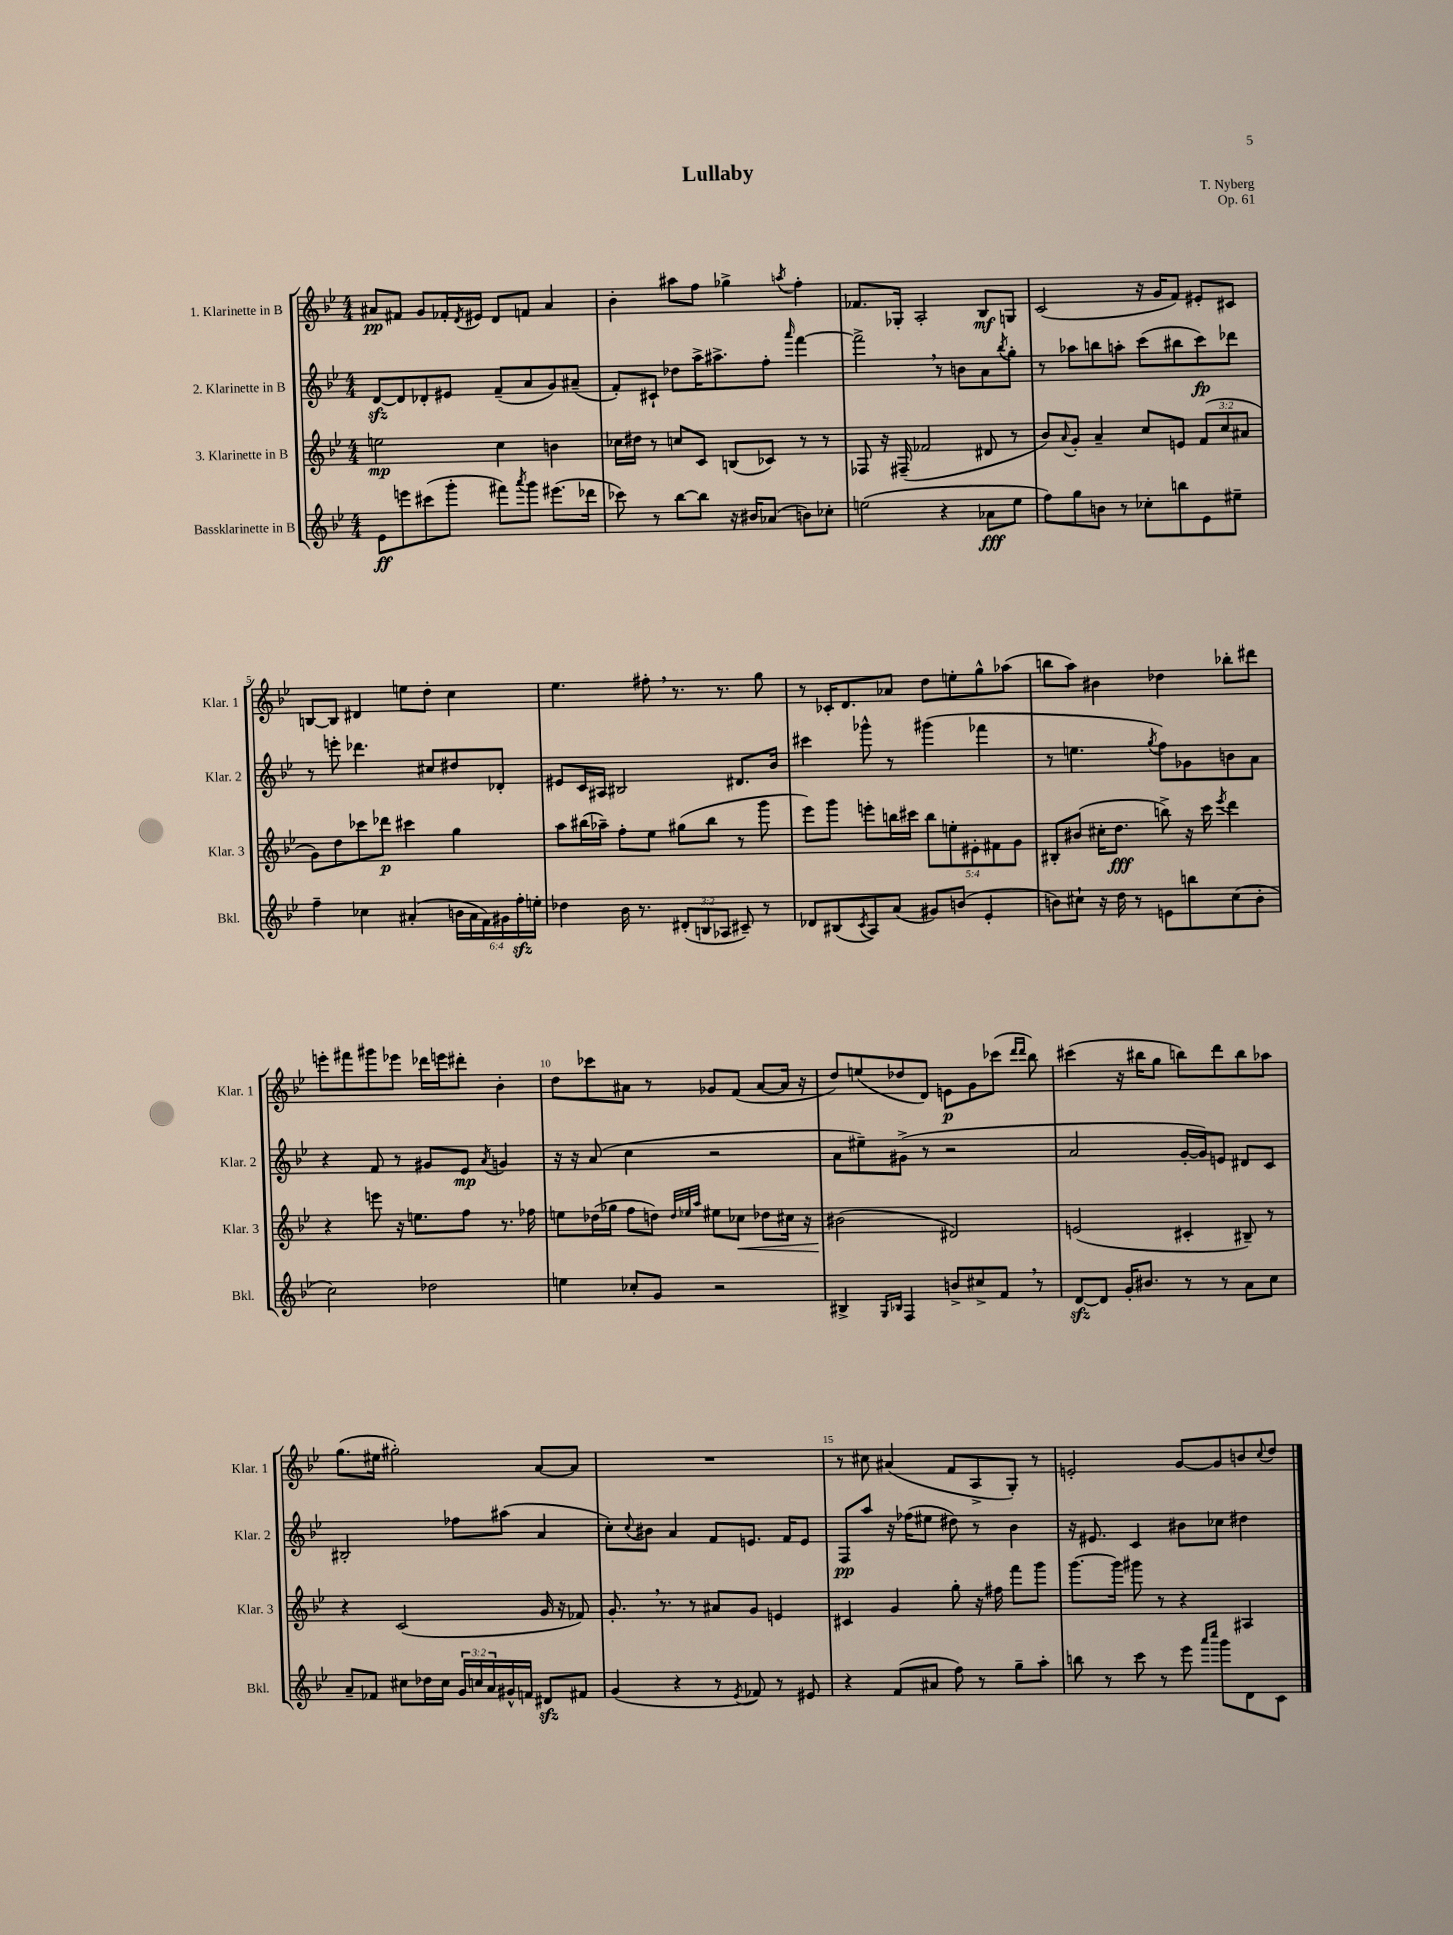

**kern	**kern	**kern	**kern
*staff4	*staff3	*staff2	*staff1
*clefG2	*clefG2	*clefG2	*clefG2
*k[b-e-]	*k[b-e-]	*k[b-e-]	*k[b-e-]
*M4/4	*M4/4	*M4/4	*M4/4
8e-	2ee	[8d	8a#
8eee	.	8d]	8f#
(8ccc#	.	8d-'	8g
8ggg'	.	8e#	16f-'
.	.	.	8qd
.	.	.	16e#
8fff#)	4cc	(8f~	8d
8qaaa	.	.	.
8ggg	.	8a	8f
(8.eee#	4b	8g)	4a#
.	.	(8a#~	.
16ddd-	.	.	.
=	=	=	=
8ccc-)	16cc-	8f')	4b-'
.	16dd#	.	.
8r	8r	8c#`	.
[8bb-	8cc	8dd-	8aa#
8bb-]	8c	16aa^	8ff
.	.	8.aa#^	.
16r	(8B	.	4gg-^
16b#	.	.	.
(8a-	8c-)	8ff'	.
.	.	16qqaaa	8qaa
8b)	8r	[4fff	4ff'
8cc-'	8r	.	.
=	=	=	=
(2ee	8F-	2fff^]	8.f-
.	16r	.	.
.	(16F#~	.	16G-'
.	2f-	.	2A'
4r	.	8r	.
.	.	8b	.
8a-	8d#	8a	8B-
.	.	8qbb-	.
8ee	8r	8gg'	8G
=	=	=	=
8ff)	8b-)	8r	(2c
.	8qqa	.	.
8gg	8g'	8aa-	.
8b	4a~	8bb	.
8r	.	8aa'	.
8cc-'	8cc	(8ccc	16r
.	.	.	16g
8bb	8e	8bb#	8f)
8e-	(12f	8ccc)	8e#'
.	12cc	.	.
8ee#~	.	8ddd-	8c#
.	12a#	.	.
=	=	=	=
4ff~	8g)	8r	[8B
.	8dd	8eee'	8B]
4cc-	8ccc-	4.ddd-	4d#
.	8ddd-	.	.
(4a#'	4ccc#	.	8ee
.	.	8cc#	8dd'
24b	4gg	8dd#	4cc
24a#	.	.	.
24f)	.	.	.
24g#	.	8d-'	.
24ff'	.	.	.
24ee'	.	.	.
=	=	=	=
4dd-	8aa	8e#	4.ee-
.	(16bb#	16c	.
.	16aa-~)	16A#	.
16b-	8ff'	2B#	.
8.r	.	.	.
.	8ee-	.	8ff#'
(12d#'	(8gg#	.	8.r
12B	.	.	.
.	8bb#	.	.
12A-	.	.	.
.	.	.	8.r
8c#~)	8r	8.d#	.
8r	8ggg	.	8gg
.	.	16b-	.
=	=	=	=
8d-	8eee-)	4ccc#	8r
(8B#	8ggg	.	16c-'
.	.	.	8.d
8qc	.	.	.
8A)	8eee'	8ggg-^^	.
(8a	16bb	8r	8a-
.	16ccc#	.	.
8g#)	10bb	(4ggg#	8dd
.	10ee'	.	.
(8b	.	.	8ee'
.	10e#'	.	.
4e-'	.	4fff-	8gg^^
.	10f#	.	.
.	.	.	(8aa-
.	10g	.	.
=	=	=	=
8b)	8B#'	8r	8bb
8cc#`	(8b#	4.ee	8aa)
16r	16cc#'	.	4b#
16dd	8.dd	.	.
8r	.	.	.
.	.	8qgg	.
8e	8bb^)	8ff)	4dd-
8bb	16r	8g-	.
.	16ccc	.	.
.	8qeee-	.	.
(8cc#	4ddd	8b	8bb-'
8b'	.	8a	8ddd#
=	=	=	=
2cc)	4r	4r	8eee'
.	.	.	8fff#
.	8eee	8f	8ggg#
.	16r	8r	8eee-
.	8.ee	.	.
2dd-	.	8g#	16ddd-
.	.	.	16eee
.	8ff	8e-	8ddd#'
.	.	8qa	.
.	8.r	4g	4b-'
.	16ff-	.	.
=	=	=	=
4ee	8ee	16r	8dd
.	.	16r	.
.	(16dd-	(8a	8ccc-
.	16gg-	.	.
8cc-'	8ff	4cc	8a#
8g	8dd)	.	8r
.	32qqdd	.	.
.	32qqee-	.	.
.	32qqaa	.	.
2r	8ee#	2r	8g-
.	8cc-	.	(8f
.	8dd-	.	[8a#
.	16cc#	.	16a#]
.	16r	.	16r
=	=	=	=
4B#^	(2b#	8a	8dd)
.	.	8ee#~)	(8ee
16qqG	.	.	.
16qqB-	.	.	.
4F	.	(8g#^	8dd-
.	.	8r	8d)
8b^	2d#)	2r	8e
8cc#^	.	.	8g
8f	.	.	(8ccc-
.	.	.	16qqddd
.	.	.	16qqddd
8r	.	.	8bb-)
=	=	=	=
[8d	(2e	2a	(4ccc#
8d]	.	.	.
16g'	.	.	16r
8.b#	.	.	16bb#
.	.	.	8gg
8r	4c#'	[16g'	8bb)
.	.	16g])	.
8r	.	8e	8ddd
8a	8B#~)	8d#	8bb
8cc	8r	8c	8aa-
=	=	=	=
8a~	4r	2B#'	(8.gg
8f-	.	.	.
.	.	.	16ee#
8cc#	(2c	.	2gg#')
16dd-	.	.	.
16cc#	.	.	.
24g	.	8ff-	.
24cc	.	.	.
24a	.	.	.
16g#^^	.	(8aa#	.
16f	.	.	.
8d#	16g	4a	[8a
.	16r	.	.
8f#	8f-)	.	8a]
=	=	=	=
(4g	8.g'	8cc')	1r
.	.	8qqcc	.
.	.	8b#	.
.	8.r	.	.
4r	.	4a	.
.	8r	.	.
8r	8a#	8f	.
8qe-	.	.	.
8f-)	8g	8.e	.
8r	4e	.	.
.	.	16f	.
8e#	.	8e	.
=	=	=	=
4r	4c#	8F	8r
.	.	8aa	8cc#
(8f	4g	16r	(4a#
.	.	(16ff-	.
8a#	.	8ee#	.
8ff)	8gg'	8dd#)	8f
8r	16r	8r	8A^
.	16ff#	.	.
8gg~	8fff	4b-	8G')
8aa'	8ggg	.	8r
=	=	=	=
8bb	[8.ggg	16r	2e'
.	.	8.e#	.
8r	.	.	.
.	16ggg]	.	.
8ccc	8ggg#	4c	.
8r	8r	.	.
8eee-	4r	8b#	[8g
16qqaaa	.	.	.
16qqcccc	.	.	.
8ggg	.	8cc-	8g]
8d	4A#	4dd#	8b
.	.	.	8qqcc
8c	.	.	8dd
==	==	==	==
*-	*-	*-	*-
